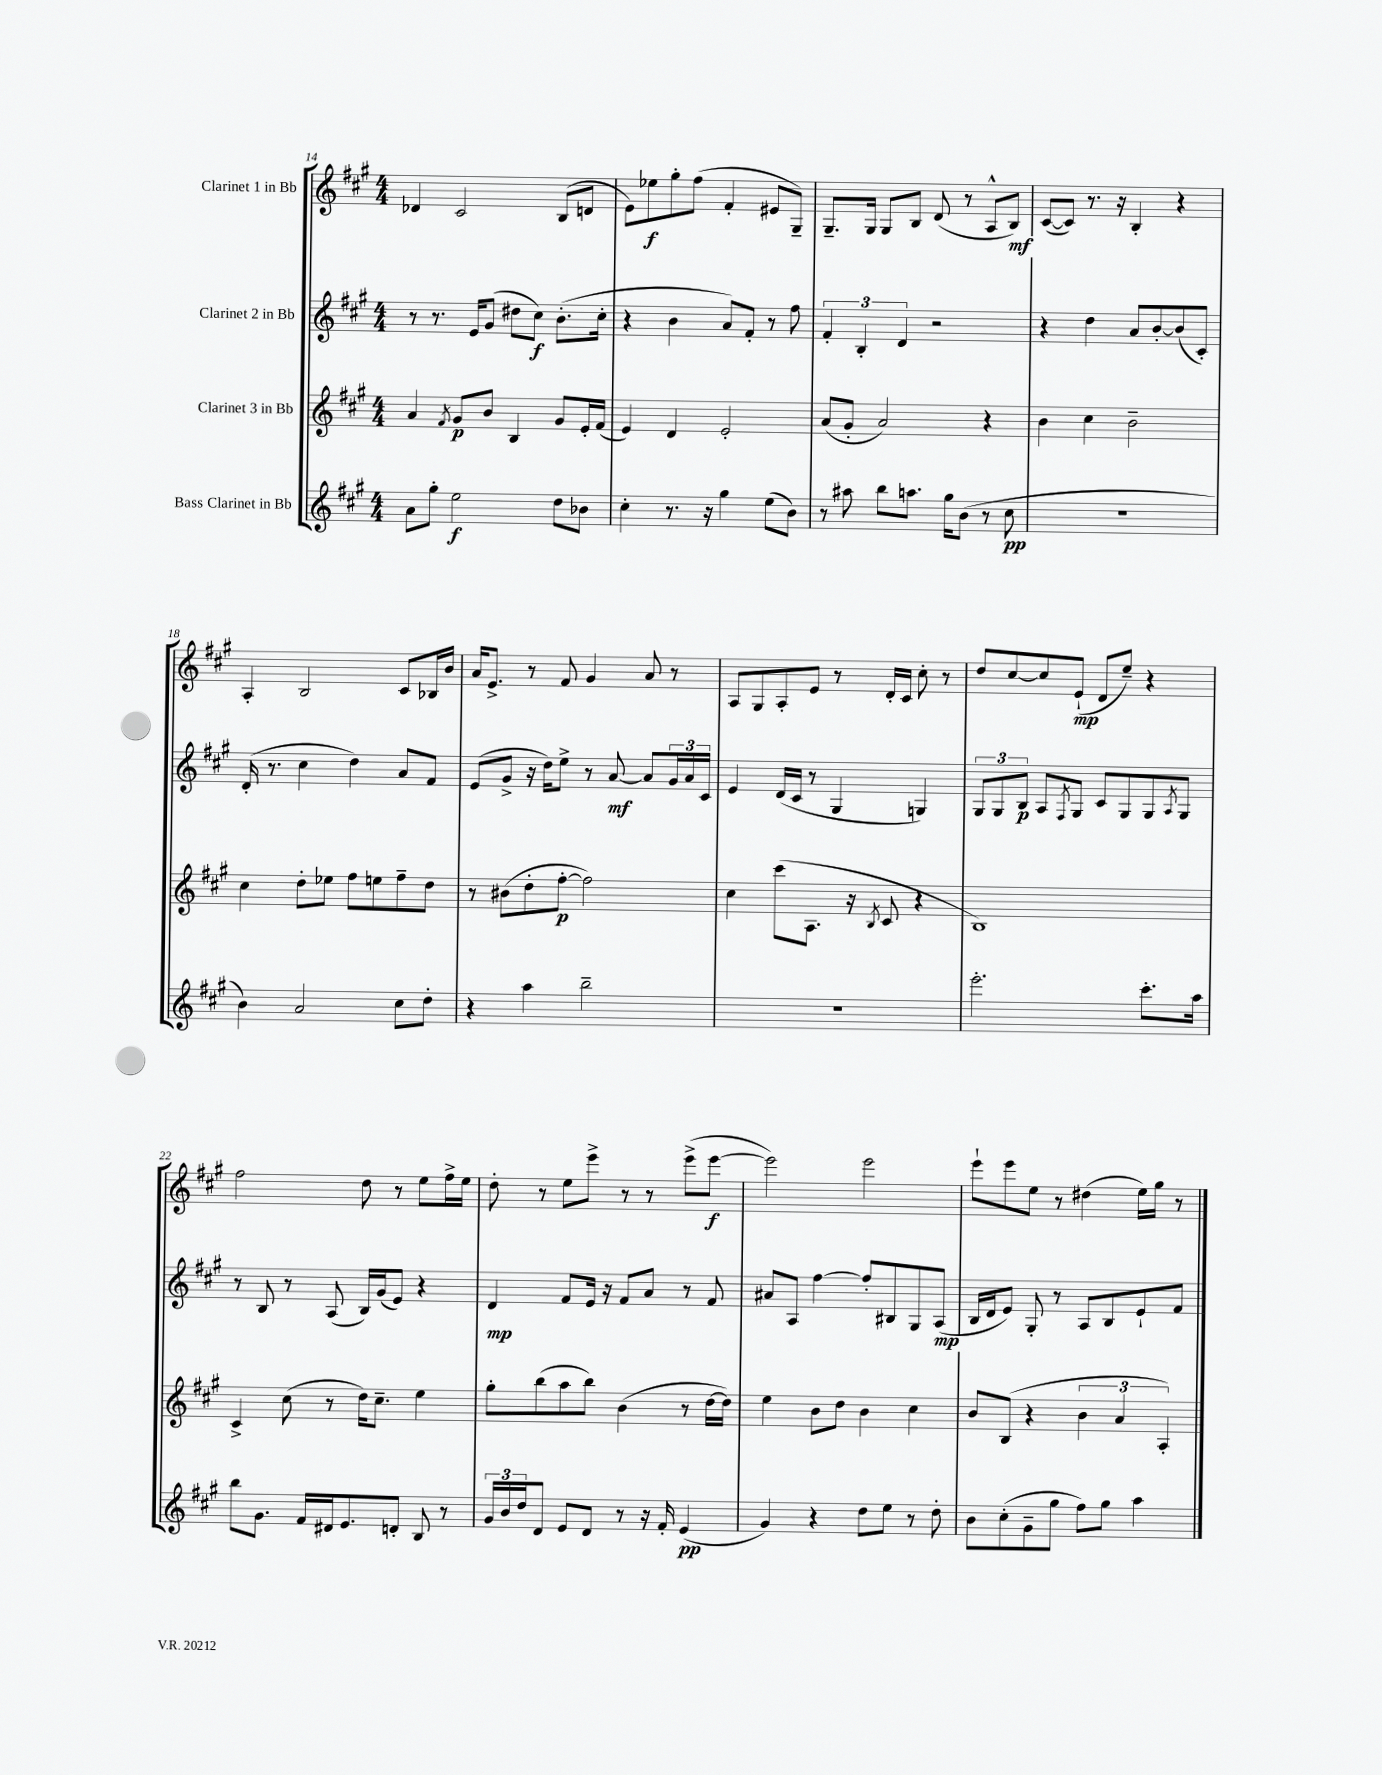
<<
\new StaffGroup <<
\new Staff = "s0" \with { instrumentName = "Clarinet 1 in Bb" } {
    \clef treble \key a \major \numericTimeSignature \time 4/4
    des'4 cis'2 b8( d'8 |
    e'8) ees''8\f gis''8-. fis''8( fis'4-. eis'8 gis8--) |
    gis8.-- gis16 gis8 b8 d'8( r8 a8-^ b8\mf) |
    cis'8~( cis'8) r8. r16 b4-. r4 |
    a4-. b2 cis'8 bes16 b'16 |
    a'16 e'8.-> r8 fis'8 gis'4 a'8 r8 |
    a8 gis8 a8-. e'8 r8 d'16-. cis'16 cis''8-. r8 |
    d''8 cis''8~ cis''8 e'8-!\mp( d'8 e''8--) r4 |
    fis''2 d''8 r8 e''8 fis''16-> e''16 |
    d''8-. r8 e''8 e'''8-> r8 r8 e'''8->( e'''8~\f |
    e'''2) e'''2 |
    e'''8-! e'''8 e''8 r8 dis''4( e''16) gis''16 r8 \bar "|." |
}
\new Staff = "s1" \with { instrumentName = "Clarinet 2 in Bb" } {
    \clef treble \key a \major \numericTimeSignature \time 4/4
    r8 r8. e'16 gis'8( dis''8 cis''8\f) b'8.-.( cis''16-. |
    r4 b'4 a'8) fis'8-. r8 fis''8 |
    \tuplet 3/2 { fis'4-. b4-. d'4 } r2 |
    r4 d''4 a'8 b'8~-. b'8( cis'8-.) |
    d'16-.( r8. cis''4 d''4) a'8 fis'8 |
    e'8( gis'8-> r16 d''16) e''8-> r8 a'8~\mf a'8 \tuplet 3/2 { gis'16 a'16 cis'16 } |
    e'4 d'16( cis'16 r8 gis4 g4) |
    \tuplet 3/2 { gis8 gis8 b8\p } a8 \acciaccatura { fis8 } gis8 cis'8 gis8 gis8 \acciaccatura { a8 } gis8 |
    r8 b8 r8 a8( b16) gis'16( e'8) r4 |
    d'4\mp fis'8 e'16 r16 fis'8 a'8 r8 fis'8 |
    ais'8 a8 fis''4~ fis''8-. bis8 gis8 a8\mp( |
    b16 d'16 e'8) gis8-. r8 a8 b8 e'8-! fis'8 \bar "|." |
}
\new Staff = "s2" \with { instrumentName = "Clarinet 3 in Bb" } {
    \clef treble \key a \major \numericTimeSignature \time 4/4
    a'4 \acciaccatura { fis'8 } gis'8\p b'8 b4 gis'8 e'16-. fis'16( |
    e'4) d'4 e'2-. |
    a'8( gis'8-. a'2) r4 |
    b'4 cis''4 b'2-- |
    cis''4 d''8-. ees''8 fis''8 e''8 fis''8-- d''8 |
    r8 bis'8( d''8-. fis''8~-.\p fis''2) |
    cis''4 cis'''8( a8. r16 \acciaccatura { b8 } cis'8 r4 |
    b1) |
    cis'4-> cis''8( r8 d''16) cis''8.-- e''4 |
    gis''8-. b''8( a''8 b''8) b'4( r8 d''16~ d''16) |
    e''4 b'8 d''8 b'4 cis''4 |
    b'8 b8( r4 \tuplet 3/2 { b'4 a'4 a4-.) } \bar "|." |
}
\new Staff = "s3" \with { instrumentName = "Bass Clarinet in Bb" } {
    \clef treble \key a \major \numericTimeSignature \time 4/4
    a'8 gis''8-. e''2\f d''8 bes'8 |
    cis''4-. r8. r16 gis''4 e''8( b'8) |
    r8 ais''8 b''8 a''8. gis''16 b'8( r8 cis''8\pp |
    R1 |
    b'4) a'2 cis''8 d''8-. |
    r4 a''4 b''2-- |
    R1 |
    e'''2.-. cis'''8.-. a''16 |
    b''8 gis'8. fis'16 dis'16 e'8. d'8-. b8 r8 |
    \tuplet 3/2 { gis'16 b'16 d''16 } d'8 e'8 d'8 r8 r16 fis'16-. e'4\pp( |
    gis'4) r4 d''8 e''8 r8 d''8-. |
    b'8 cis''8-.( gis'8-- gis''8 fis''8) gis''8 a''4 \bar "|." |
}
>>
>>
\layout { \context { \Score currentBarNumber = #14 } }
